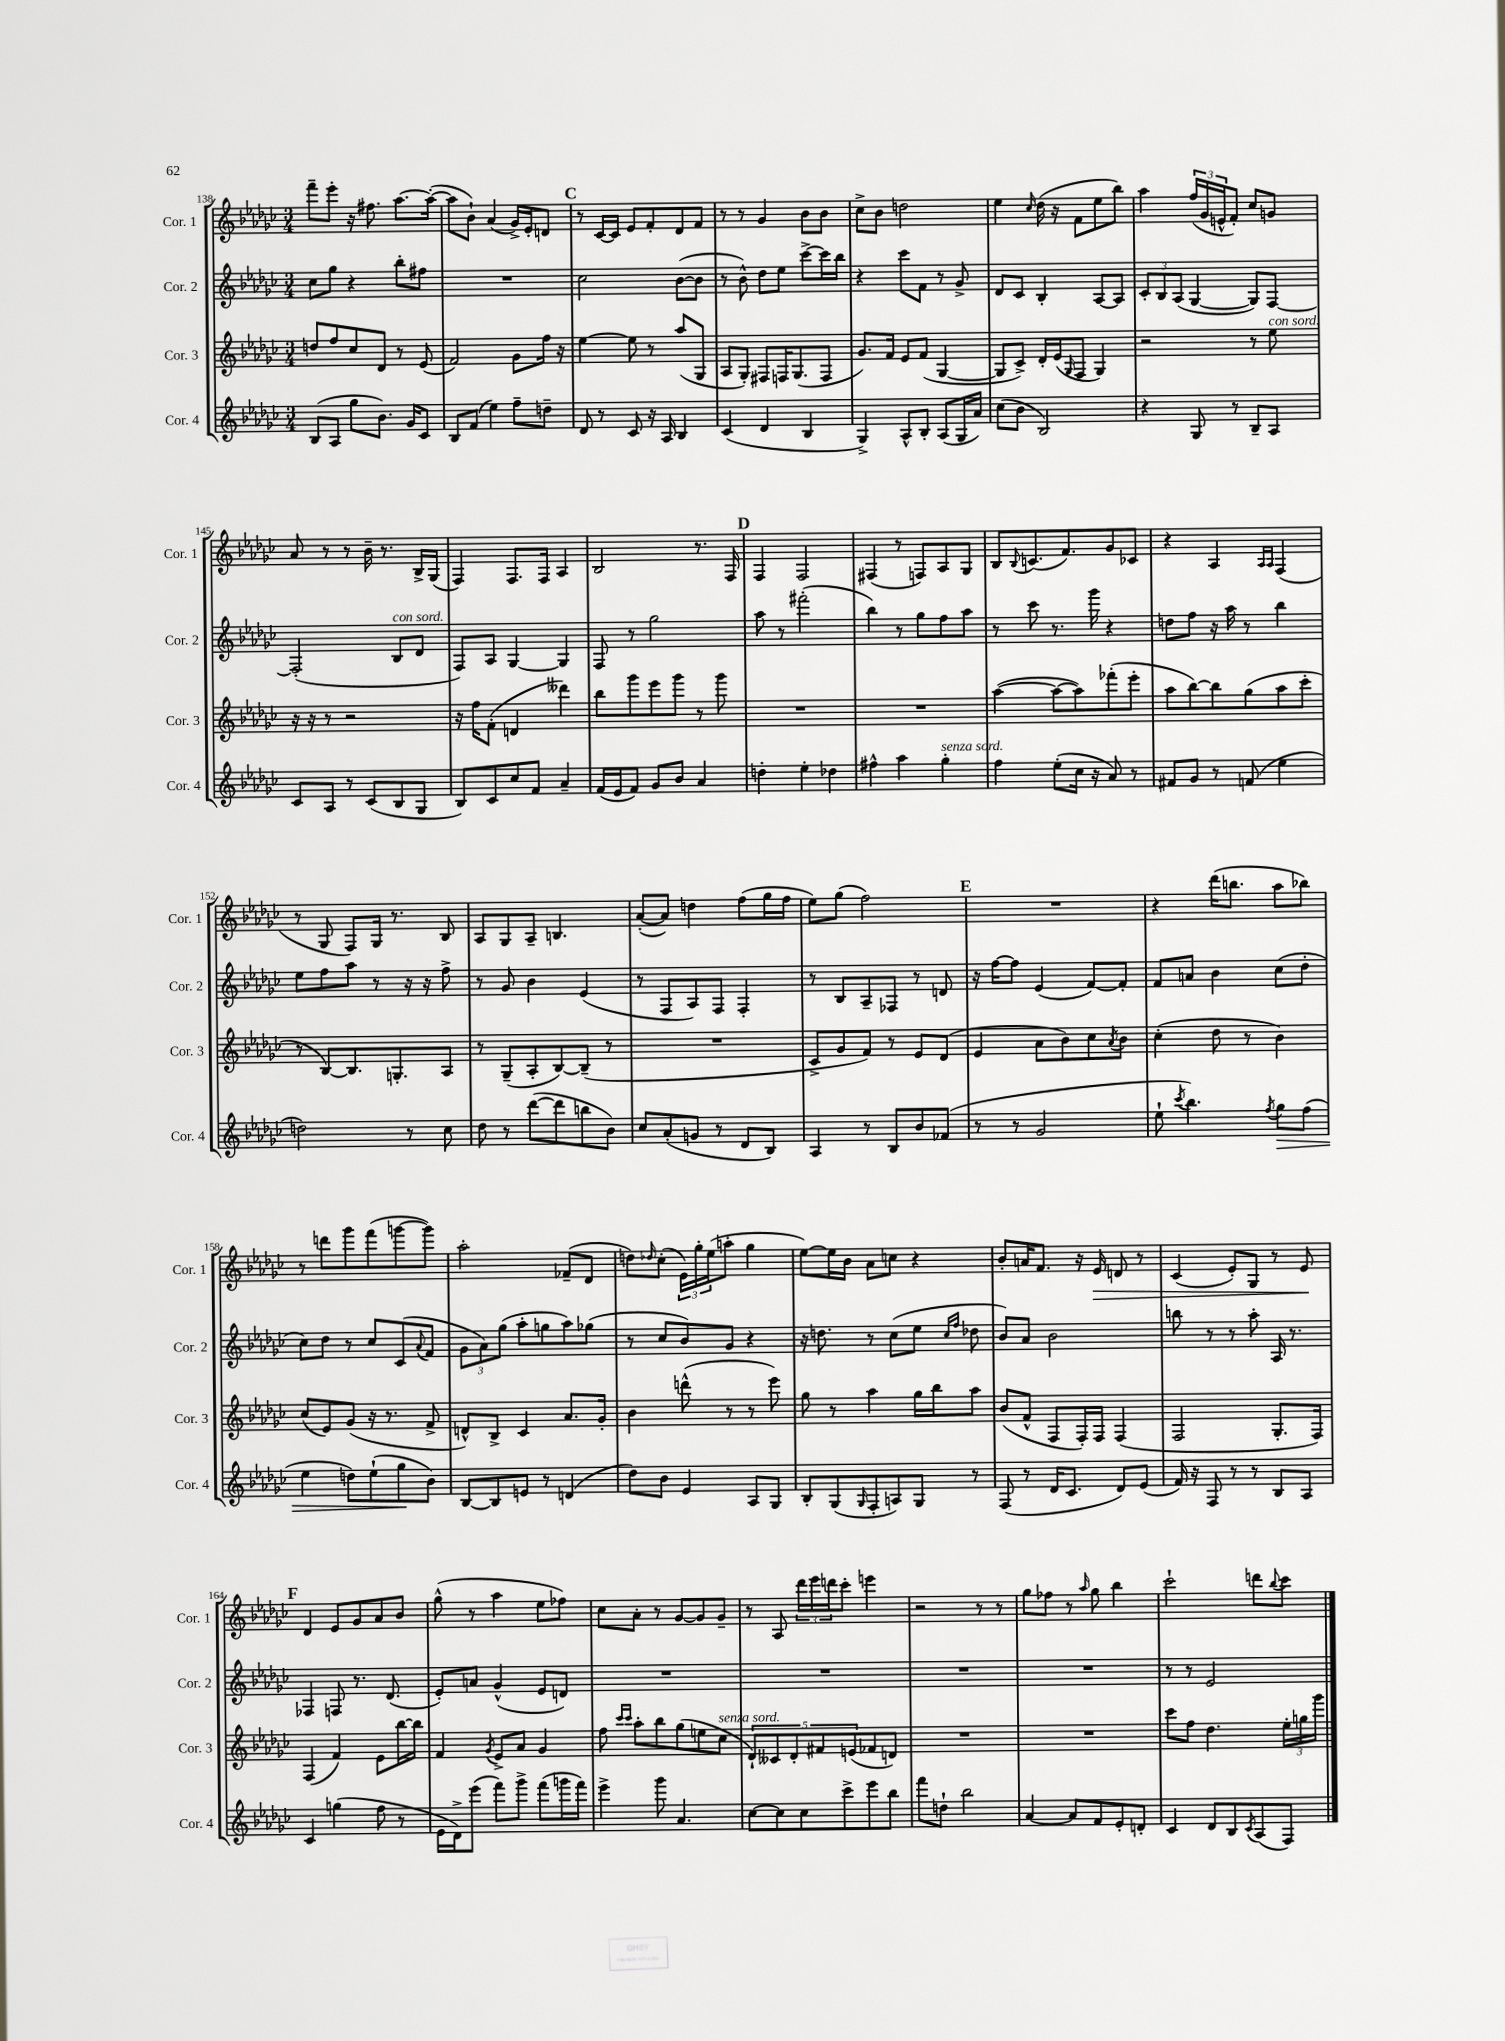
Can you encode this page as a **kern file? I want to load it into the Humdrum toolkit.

**kern	**dynam	**kern	**kern	**kern	**dynam
*part4	*part4	*part3	*part2	*part1	*part1
*staff4	*staff4	*staff3	*staff2	*staff1	*staff1
*I"Cor. 4	*	*I"Cor. 3	*I"Cor. 2	*I"Cor. 1	*
*I'Cor. 4	*	*I'Cor. 3	*I'Cor. 2	*I'Cor. 1	*
*clefG2	*	*clefG2	*clefG2	*clefG2	*
*k[b-e-a-d-g-c-]	*	*k[b-e-a-d-g-c-]	*k[b-e-a-d-g-c-]	*k[b-e-a-d-g-c-]	*
*M3/4	*	*M3/4	*M3/4	*M3/4	*
=138	=138	=138	=138	=138	=138
(8B-/L	.	8ddn/L	8cc-\L	8fff~\L	.
8A-/J	.	8ff/	8gg-\J	8eee-'\J	.
8gg-\L	.	8cc-/	4r	16r	.
.	.	.	.	8.ff#X\	.
8.b-\J)	.	8d-/J	.	.	.
.	.	8r	8bb-'\L	[8.aa-\L	.
16g-/KL	.	.	.	.	.
8c-/J	.	(8e-/	8ff#X\J	.	.
.	.	.	.	(16aa-'\Jk_	.
=139	=139	=139	=139	=139	=139
8B-/L	.	2f/)	2.r	8aa-\L]	.
(8f/J	.	.	.	8b-`\J)	.
4ee-\)	.	.	.	(4a-/	.
8ff~\L	.	8g-\L	.	16g-^/LL)	.
.	.	.	.	16e-'/J	.
8ddn~\J	.	16ff\Jk	.	8dn/J	.
.	.	16r	.	.	.
!!LO:REH:place=s1:t=C
=140	=140	=140	=140	=140	=140
8d-/	.	[4ee-\	2cc-\	8r	.
8r	.	.	.	[16c-/LL	.
.	.	.	.	16c-/JJ]	.
8c-/	.	8ee-\]	.	8e-/L	.
16r	.	8r	.	8f'/	.
16A-/	.	.	.	.	.
4B-/	.	(8aa-/L	([8b-\L	8d-/	.
.	.	8G-/J	8b-\J]	8f/J	.
=141	=141	=141	=141	=141	=141
(4c-/	.	8A-/L	8r	8r	.
.	.	8G-'/J)	8b-^^\)	8r	.
4d-/	.	8F#X/L	8dd-\L	4g-/	.
.	.	16Fn/K	8ee-\J	.	.
.	.	(8.G-/	.	.	.
4B-/	.	.	[8ccc-^\L	8b-\L	.
.	.	8F/J	16ccc-\L]	8b-\J	.
.	.	.	16bb-\JJ	.	.
=142	=142	=142	=142	=142	=142
4G-^/)	.	8.g-/L)	4r	8cc-^\L	.
.	.	.	.	8b-\J	.
.	.	16f/Jk	.	.	.
8A-^^/L	.	8e-/L	8ccc-\L	2ddn\	.
8B-'/J	.	(8f/J	8f\J	.	.
(8A-/L	.	[4G-/	8r	.	.
16G-/L	.	.	8g-^/	.	.
16a-/JJ)	.	.	.	.	.
=143	=143	=143	=143	=143	=143
(8cc-\L	.	8G-/L]	8d-/L	4ee-\	.
8b-\J	.	8c-^/J)	8c-/J	.	.
.	.	.	.	16qqcc-/	.
2B-/)	.	16d-'/LL	4B-'/	(16dd-\	.
.	.	(16e-/J	.	16r	.
.	.	16qqG-/	.	.	.
.	.	8F/J	.	8f\L	.
.	.	4G-/)	[8A-/L	8ee-\	.
.	.	.	8A-/J]	8bb-\J)	.
=144	=144	=144	=144	=144	=144
4r	.	2r	12c-'/L	4aa-\	.
.	.	.	12B-/	.	.
.	.	.	(12A-/J	.	.
8G-/	.	.	[4G-/	(24ff/LL	.
.	.	.	.	24g-/	.
.	.	.	.	24en^^/J	.
8r	.	.	.	8f'/J)	.
8B-~/L	.	8r	8G-/L])	8cc-/L	.
!	!	!LO:TX:a:i:t=con sord.	!	!	!
8A-/J	.	8ee-\	[8F/J	8gn/J	.
!!LO:LB:g=z
=145	=145	=145	=145	=145	=145
8c-/L	.	16r	(2F'/]	8a-/	.
.	.	16r	.	.	.
8A-/J	.	8r	.	8r	.
8r	.	2r	.	8r	.
(8c-/L	.	.	.	16b-~\	.
.	.	.	.	8.r	.
!	!	!	!LO:TX:a:i:t=con sord.	!	!
8B-/	.	.	8B-/L	.	.
8G-/J	.	.	8d-/J	16B-^/LL	.
.	.	.	.	(16G-/JJ	.
=146	=146	=146	=146	=146	=146
8B-/L)	.	16r	8F/L)	4F/)	.
.	.	16ff\KL	.	.	.
8c-/	.	(8f'\J	8A-/J	.	.
8cc-/	.	4dn/	[4G-/	8.F/L	.
8f/J	.	.	.	.	.
.	.	.	.	16F/Jk	.
4a-~/	.	4ddd--X\)	4G-/]	4A-/	.
=147	=147	=147	=147	=147	=147
(16f/LL	.	8bb-\L	8F/	2B-/	.
16e-/J	.	.	.	.	.
8f/J)	.	8ggg-\	8r	.	.
8g-/L	.	8eee-\	2gg-\	.	.
8b-/J	.	8ggg-\J	.	.	.
4a-/	.	8r	.	8.r	.
.	.	8ggg-\	.	.	.
.	.	.	.	16F/	.
!!LO:REH:place=s1:t=D
=148	=148	=148	=148	=148	=148
4ddn'\	.	2.r	8aa-\	4F/	.
.	.	.	8r	.	.
4ee-'\	.	.	(2fff#X'\	2F/	.
4dd-X\	.	.	.	.	.
=149	=149	=149	=149	=149	=149
4ff#X^^\	.	2.r	4bb-\)	(4F#X/	.
4aa-\	.	.	8r	8r	.
.	.	.	8gg-\L	8Fn/L)	.
!LO:TX:a:i:t=senza sord.	!	!	!	!	!
4gg-'\	.	.	8ff\	8A-/	.
.	.	.	8aa-\J	8G-/J	.
=150	=150	=150	=150	=150	=150
4ff\	.	([4aa-\	8r	8B-/L	.
.	.	.	.	8qqB-/	.
.	.	.	8ccc-\	(8.cn/	.
(8ee-'\L	.	8aa-\L_	8.r	.	.
.	.	.	.	8.f/)	.
16cc-\Jk	.	8aa-\])	.	.	.
16r	.	.	16ggg-\	.	.
8a-/)	.	(8fff-X'\	4r	8g-/	.
8r	.	8eee-'\J	.	8c-X/J	.
=151	=151	=151	=151	=151	=151
8f#X/L	.	8aa-\L	8ddn\L	4r	.
8g-/J	.	[8bb-\)	8ff\J	.	.
8r	.	8bb-\]	16r	4A-/	.
.	.	.	16aa-\	.	.
(8fn/	.	(8gg-\	8r	.	.
.	.	.	.	16qqA-/LL	.
.	.	.	.	16qqA-/JJ	.
4ee-\	.	8aa-\	4bb-\	(4F/	.
.	.	8ccc-'\J	.	.	.
!!LO:LB:g=z
=152	=152	=152	=152	=152	=152
2ddn\)	.	8r	8ee-\L	8r	.
.	.	[8B-/L)	8ff\	8G-/	.
.	.	8.B-/]	8aa-\J	8F/L)	.
.	.	.	8r	16G-/Jk	.
.	.	8.Gn'/	.	8.r	.
8r	.	.	16r	.	.
.	.	.	16r	.	.
8cc-\	.	8A-/J	8ff^\	8B-/	.
=153	=153	=153	=153	=153	=153
8dd-\	.	8r	8r	8A-/L	.
8r	.	(8G-~/L	8g-/	8G-/	.
([8ddd-\L	.	8A-'/	4b-\	8A-~/J	.
8ddd-\]	.	[8B-/)	.	4.Bn/	.
8bbn\	.	(8B-~/J]	(4e-/	.	.
8b-\J)	.	8r	.	.	.
=154	=154	=154	=154	=154	=154
8cc-/L	.	2.r	8r	([8a-'/L	.
(8a-'/	.	.	8F/L	8a-/J])	.
8gn/J	.	.	8A-/)	4ddn\	.
8r	.	.	8F/J	.	.
8d-/L	.	.	4F'/	(8ff\L	.
8B-/J)	.	.	.	16gg-\L	.
.	.	.	.	16ff\JJ	.
=155	=155	=155	=155	=155	=155
4A-/	.	8c-^/L	8r	8ee-\L)	.
.	.	8g-/	8B-/L	(8gg-\J	.
8r	.	8f/J)	8A-~/	2ff\)	.
8B-/L	.	8r	8F-X/J	.	.
8b-/	.	8e-/L	8r	.	.
(8f-X/J	.	(8d-/J	8dn/	.	.
!!LO:REH:place=s1:t=E
=156	=156	=156	=156	=156	=156
8r	.	4e-/	16r	2.r	.
.	.	.	[16ff\KL	.	.
8r	.	.	8ff\J]	.	.
2g-/	.	8a-\L	(4e-/	.	.
.	.	8b-\)	.	.	.
.	.	8cc-\	[8f/L)	.	.
.	.	8qa-/	.	.	.
.	.	8b-\J	8f'/J]	.	.
=157	=157	=157	=157	=157	=157
8ee-`\	.	(4cc-'\	8f/L	4r	.
8qccc-/	.	.	.	.	.
4.bb-\)	.	.	8an/J	.	.
.	.	8dd-\	4b-\	(16ddd-\KL	.
.	.	.	.	8.bbn\J	.
.	.	8r	.	.	.
8qff/	.	.	.	.	.
!	!LO:HP:b	!	!	!	!
8gg-\L	>	4b-\)	(8cc-\L	8aa-\L	.
(8ff\J	.	.	8dd-'\J	8bb-X\J)	.
!!LO:LB:g=z
=158	=158	=158	=158	=158	=158
4ee-\	.	(8cc-/L	8cc-\L)	8r	.
.	.	8e-/)	8dd-\J	8dddn\L	.
8ddn\L)	.	(8g-/J	8r	8ggg-\	.
(8ee-`\	.	16r	8cc-/L	(8fff\	.
.	.	8.r	.	.	.
8gg-\	.	.	(8c-/	[8gggn\	.
.	.	.	8qqa-/	.	.
8b-\J)	]	8f^/	8f/J	8ggg\J])	.
=159	=159	=159	=159	=159	=159
[8B-/L	.	8dn^^/L)	12g-\L	2aa-'\	.
.	.	.	12a-\)	.	.
8B-/]	.	8B-^/J	.	.	.
.	.	.	(12gg-\J	.	.
8en/J	.	4c-/	8aa-'\L	.	.
8r	.	.	8ggn\	.	.
(4dn/	.	8.a-/L	8aa-\)	(8f-X~/L	.
.	.	.	(8gg-X\J	8d-/J	.
.	.	16g-'/Jk	.	.	.
=160	=160	=160	=160	=160	=160
8dd-\L)	.	4b-\	8r	8ddn\L)	.
.	.	.	.	16qqdd-X/	.
8b-\J	.	.	8cc-/L	(8cc-'\J	.
4e-/	.	(8dddn^^\	8b-/)	24e-\LL)	.
.	.	.	.	24gg-'\	.
.	.	.	.	(24ee-\J	.
.	.	8r	8g-/J	8aan'\J	.
8A-/L	.	8r	4r	4gg-\	.
8G-/J	.	8eee-\)	.	.	.
=161	=161	=161	=161	=161	=161
8B-'/L	.	8gg-\	16r	[8ee-\L)	.
.	.	.	8.ddn\	.	.
(8G-/	.	8r	.	16ee-\L]	.
.	.	.	.	16b-\JJ	.
16qqG-/	.	.	.	.	.
8F'/	.	4aa-\	8r	8a-\L	.
8An/)	.	.	(8cc-\L	8ccn\J	.
8G-/J	.	16gg-\LL	8ee-\J	4r	.
.	.	16bb-\J	.	.	.
.	.	.	16qqcc-/LL	.	.
.	.	.	16qqff/JJ	.	.
8r	.	8aa-\J	8dd-X\	.	.
=162	=162	=162	=162	=162	=162
(8F/	.	(8b-/L	8b-/L)	8b-'/L	.
8r	.	8f^^/J	8a-/J	16an/K	.
.	.	.	.	8.f/J	.
16d-/KL	.	8F/L	2b-\	.	.
8.c-/J	.	.	.	.	.
.	.	16F'/L)	.	16r	.
!	!	!	!	!	!LO:HP:b
.	.	16F/JJ	.	16e-/	>
8d-/L)	.	(4F/	.	8dn/	.
(8e-/J	.	.	.	8r	.
=163	=163	=163	=163	=163	=163
16f/)	.	2F/	8bbn\	(4c-/	.
16r	.	.	.	.	.
8F/	.	.	8r	.	.
8r	.	.	8r	8e-'/L)	.
8r	.	.	8aa-'\	8G-/J	.
8B-/L	.	8.G-'/L	16A-/	8r	.
.	.	.	8.r	.	.
8A-/J	.	.	.	8e-/	.
.	.	16F/Jk)	.	.	.
.	.	.	.	.	]
!!LO:LB:g=z
!!LO:REH:place=s1:t=F
=164	=164	=164	=164	=164	=164
4c-/	.	(4F/	4F-X/	4d-/	.
(4ggn\	.	4f/)	8Fn/	8e-/L	.
.	.	.	8.r	8g-/	.
8ff\	.	8e-\L	.	8a-/	.
.	.	.	(8.d-/	.	.
8r	.	[16bb-\L	.	8b-/J	.
.	.	16bb-\JJ]	.	.	.
=165	=165	=165	=165	=165	=165
16e-\LL	.	4f/	8e-'/L)	(8gg-^^\	.
16d-^\J)	.	.	.	.	.
(8eee-\J	.	.	8an/J	8r	.
.	.	8qg-/	.	.	.
8fff\L)	.	8e-^/L	(4g-^^/	4aa-\	.
8ggg-^\J	.	8a-/J	.	.	.
(8fff\L	.	4g-/	8e-/L	8ee-\L	.
16gggn\L	.	.	8dn/J)	8ff-X\J)	.
16fff\JJ)	.	.	.	.	.
=166	=166	=166	=166	=166	=166
4eee-^\	.	8ff\	2.r	8cc-\L	.
.	.	16qqccc-/LL	.	.	.
.	.	16qqccc-/JJ	.	.	.
.	.	8aa-'\L	.	8a-'\J	.
8ggg-\	.	8bb-\	.	8r	.
4.a-/	.	(8gg-\	.	[8g-/L	.
.	.	8een\	.	8g-/]	.
!	!	!LO:TX:a:i:t=senza sord.	!	!	!
.	.	8cc-\J	.	8g-~/J	.
=167	=167	=167	=167	=167	=167
[8cc-\L	.	10d-`/L)	2.r	8r	.
.	.	10c--X/	.	.	.
8cc-\]	.	.	.	8A-/	.
.	.	10d-'/	.	.	.
8cc-\	.	.	.	24ddd-\LL	.
.	.	.	.	24eee-\	.
.	.	10f#X/	.	.	.
.	.	.	.	24dddn\J	.
8ccc-^\	.	.	.	8ccc-'\J	.
.	.	(10en/	.	.	.
8eee-\	.	8f-X/	.	4eeen\	.
8bb-\J	.	8dn/J)	.	.	.
=168	=168	=168	=168	=168	=168
8fff\L	.	2.r	2.r	2r	.
8ddn`\J	.	.	.	.	.
2bb-\	.	.	.	.	.
.	.	.	.	8r	.
.	.	.	.	8r	.
=169	=169	=169	=169	=169	=169
[4a-/	.	2.r	2.r	8gg-\L	.
.	.	.	.	8ff-X\J	.
8a-/L]	.	.	.	8r	.
.	.	.	.	16qqaa-/	.
8f/	.	.	.	8gg-\	.
8e-'/	.	.	.	4bb-\	.
8dn'/J	.	.	.	.	.
=170	=170	=170	=170	=170	=170
4c-/	.	8ccc-\L	8r	2ccc-`\	.
.	.	8ff\J	8r	.	.
8d-/L	.	4.dd-\	2e-/	.	.
8B-/	.	.	.	.	.
8qc-/	.	.	.	.	.
(8A-/	.	.	.	8dddn\L	.
.	.	.	.	8qqbb-/	.
8F/J)	.	24ee-'\LL	.	8ccc-\J	.
.	.	24ggn\	.	.	.
.	.	24ggg-\JJ	.	.	.
==	==	==	==	==	==
*-	*-	*-	*-	*-	*-
